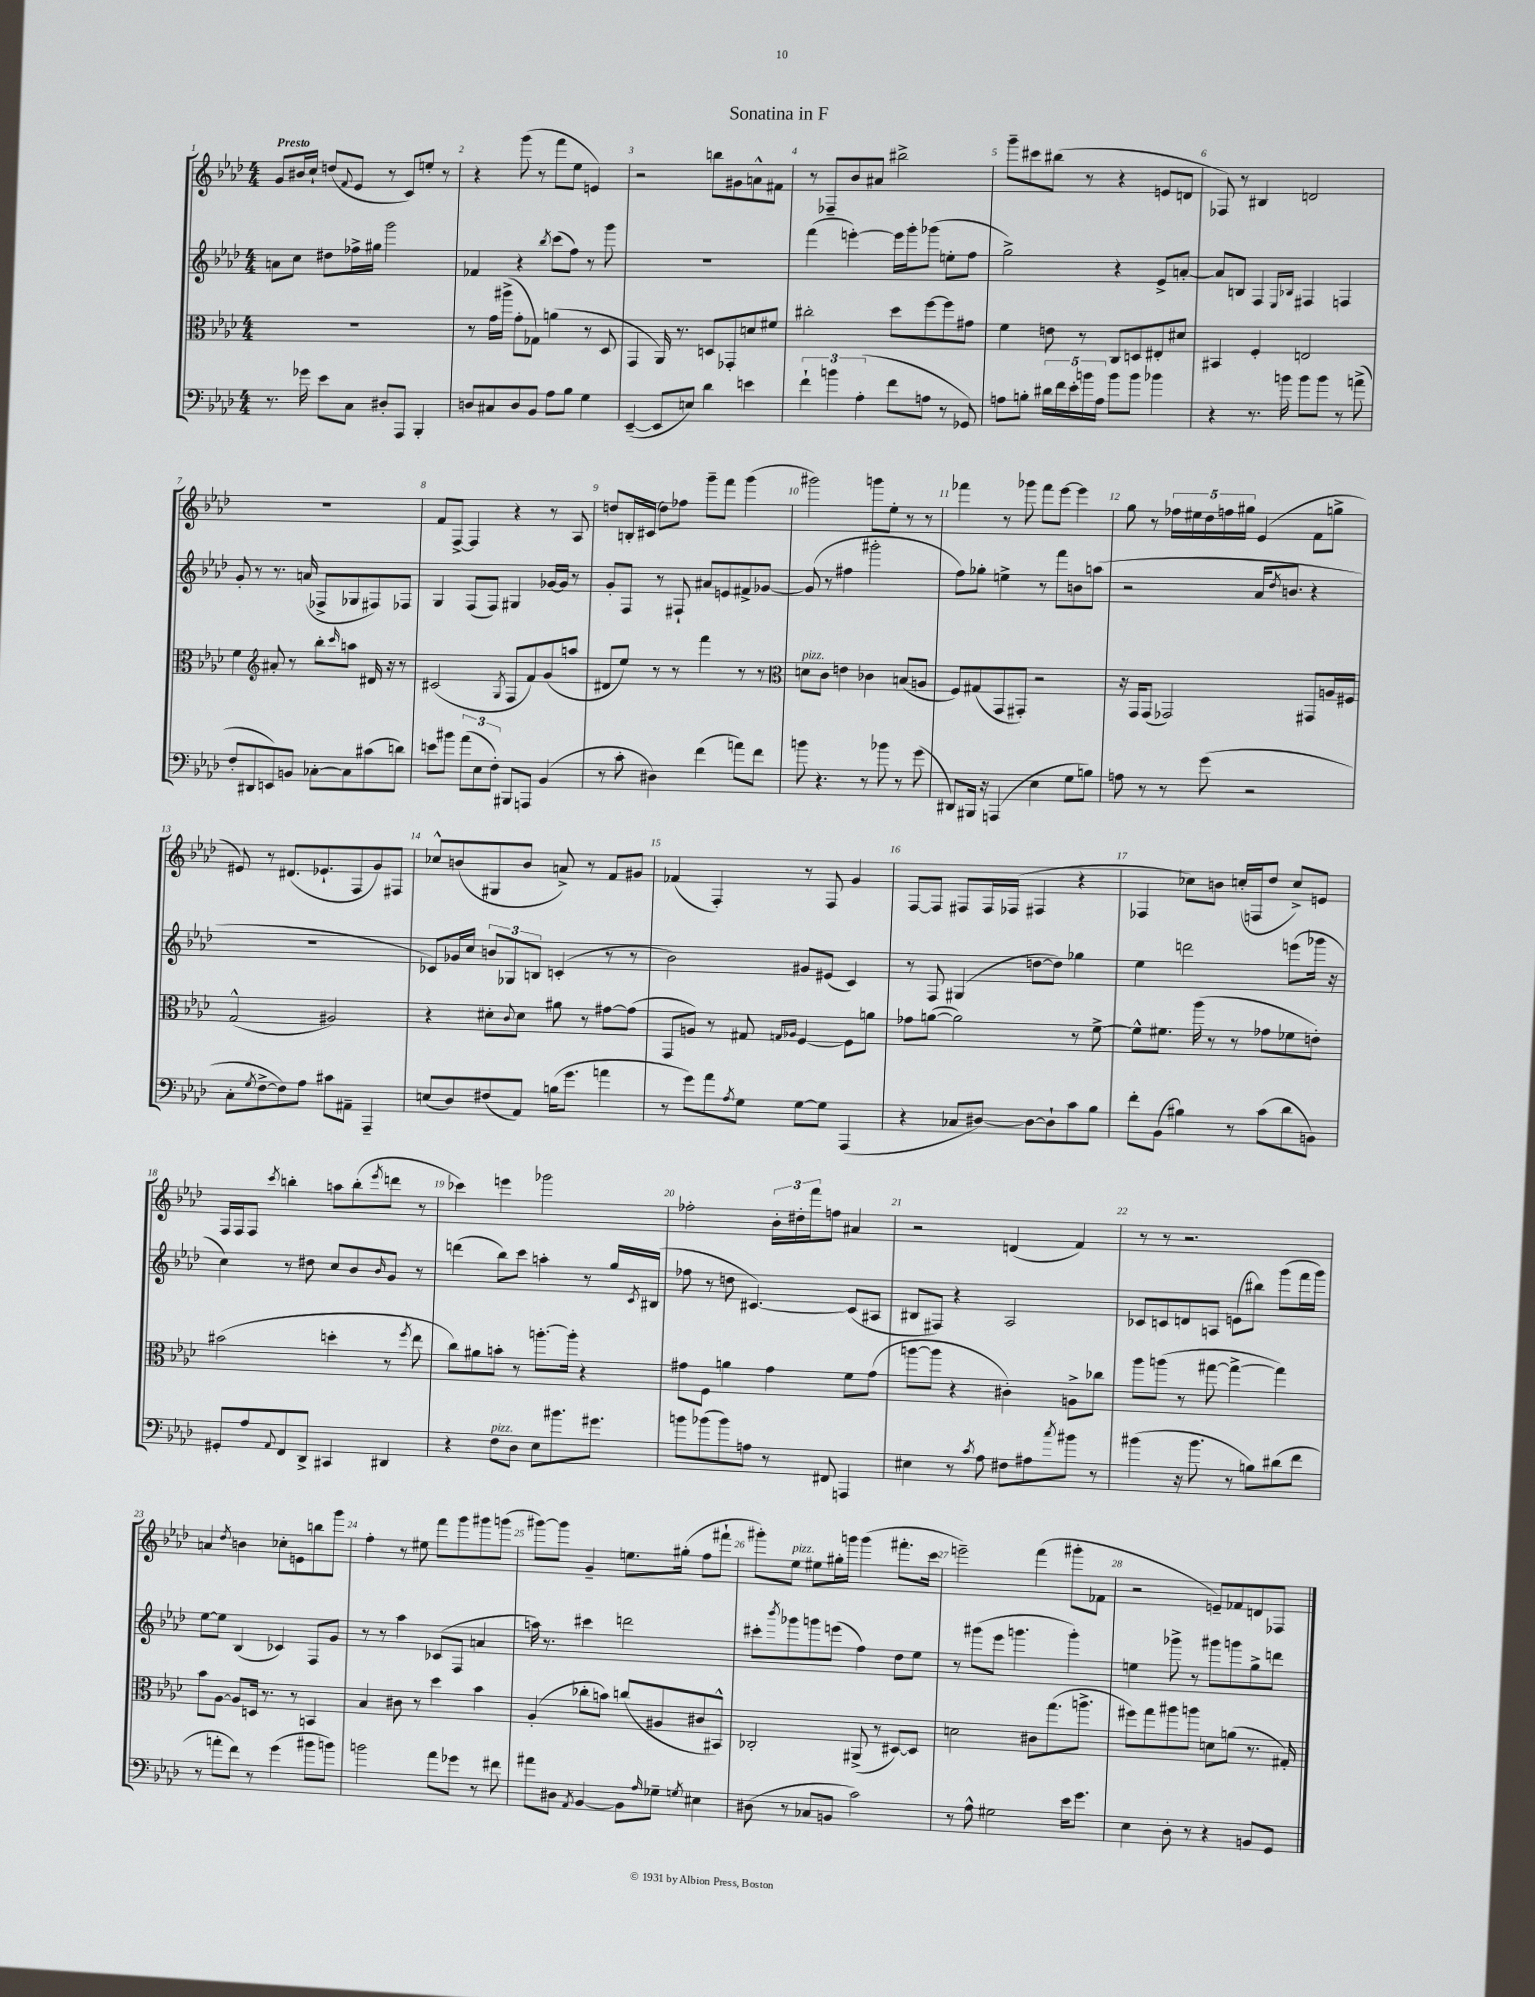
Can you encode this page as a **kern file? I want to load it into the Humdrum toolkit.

**kern	**kern	**kern	**kern
*staff4	*staff3	*staff2	*staff1
*clefF4	*clefC3	*clefG2	*clefG2
*k[b-e-a-d-]	*k[b-e-a-d-]	*k[b-e-a-d-]	*k[b-e-a-d-]
*M4/4	*M4/4	*M4/4	*M4/4
8.r	1r	8a	8g
.	.	8cc	16b#
16g-	.	.	16cc`
8e-	.	8dd#	(8dd
.	.	.	8qqf
8C	.	16ff-^	8e-
.	.	16gg#	.
8D#'	.	2ggg	8r
8AAA-	.	.	8c)
4BBB-'	.	.	8ee'
.	.	.	8r
=	=	=	=
8D	8r	4f-	4r
8C#	16g	.	.
.	(16aa#^	.	.
8D	8g'	4r	(8ggg
8BB-	8G-)	.	8r
.	.	8qbb-	.
8A-	(4a	(8ccc	8fff
8B-	.	8ff)	8ee-
4G	8r	8r	4e)
.	8D-	8ggg	.
=	=	=	=
([4EE-~	4GG	1r	2r
8EE-]	16AA-)	.	.
.	8.r	.	.
8E)	.	.	.
4d-	8D	.	8bb
.	8GG-'	.	8g#
4e	8d	.	8a^^
.	8f#	.	8f#
=	=	=	=
6f`	2cc#'	(4fff	8r
.	.	.	8F-~
6b	.	.	.
.	.	[4eee')	8b-
(6A-'	.	.	.
.	.	.	8a#
8f	8dd-	16eee]	2bb#^
.	.	16ggg'	.
8A	[8ff	(8ggg-	.
8r	8ff]	8ee'	.
8GG-)	8g#	8ff	.
=	=	=	=
8A	4f	2gg^)	8ggg~
8B'	.	.	8ccc#
20d#	8e	.	(8bb#
20f	.	.	.
20e-'	.	.	.
.	8r	.	8r
20b	.	.	.
20A	.	.	.
8b	8C	4r	4r
8b	8D	.	.
4b-	8E#'	8e-^	8e
.	8d#	[8a'	8d
=	=	=	=
4r	4BB#	8a]	8F-)
.	.	8B	8r
8.r	4F'	4F	4B#
16b	.	.	.
.	.	16qqE-	.
.	.	16qqB-	.
8b	2E	4F#	2d
8b	.	.	.
8r	.	4F	.
(8a^	.	.	.
=	=	=	=
8F'	4f	8g'	1r
8DD#	.	8r	.
*	*clefG2	*	*
8EE)	8a#'	8.r	.
8BB	8r	.	.
.	.	(16a	.
[8C-'	8bb-'	8F-^	.
.	16qqccc	.	.
8C-]	8aa	8G-	.
(8c#	16d#	8F#)	.
.	16r	.	.
8d)	8r	8F-	.
=	=	=	=
8e	(2c#	4G	8f
8b#	.	.	[8F^
(12a-	.	(8F	4F]
12E-	.	.	.
.	.	8F)	.
12F')	.	.	.
.	8qG	.	.
8BBB#	8F	4G#	4r
8AAA	8f)	.	.
(4BB-	(8g	[16g-	8r
.	.	16g-]	.
.	8aa	8r	8A-
=	=	=	=
8r	8d#	8g'	8dd
8c'	8ee-)	8F	16B'
.	.	.	(16c#
4D#)	8r	8r	8dd)
.	8r	8F#`	8ff-
(4f	4fff	8a#	8ggg~
.	.	8e	8fff
8a)	8r	8f#^	(4ggg
8f	8r	[8g-	.
=	=	=	=
*	*clefC3	*	*
8b	8d	(8g-]	2ggg#)
4.r	8c	8r	.
.	4e	4ff#	.
8r	4c-	2ggg#'	8ggg
8b-	.	.	8ee-'
8r	(8B	.	8r
(8g	8A	.	8r
=	=	=	=
8DD#)	8F)	8ff)	4fff-
16BBB#	(8G#	8gg-'	.
16r	.	.	.
(4AAA	8GG	4ee^	8r
.	8GG#')	.	8ggg-
4E-	2r	8r	8fff-
.	.	8fff	[8eee-
8G	.	8b	4eee-]
8B)	.	(8aa	.
=	=	=	=
8A	16r	2r	8gg
.	16GG	.	.
8r	(8GG	.	8r
8r	2GG-)	.	20ff-
.	.	.	20ee#
.	.	.	20dd-
(8g	.	.	.
.	.	.	20ff
.	.	.	20gg#
2r	.	16a-	(4e-
.	.	8qdd-	.
.	.	8.b	.
.	8GG#	4r	8f
.	16A	.	8gg^
.	16F#	.	.
=	=	=	=
8C'	(2G^^	1r	8e#)
8qG	.	.	.
[8F^	.	.	8r
8F])	.	.	(8.d#
8A-	.	.	.
.	.	.	8.e-`
8c#	2A#)	.	.
8AA#~	.	.	8F
4AAA-~	.	.	8g)
.	.	.	8F#
=	=	=	=
(8E	4r	8c-)	8cc-^^
8D-)	.	16g-	(8b
.	.	16cc	.
(8F#	8d#'	12b	8G#
.	.	12G-	.
.	8qqc	.	.
8AA-)	8d#	.	8b
.	.	12B	.
(16B	8a#	(4c'	8a^)
8.g	.	.	.
.	8r	.	8r
4a	[8g#	8r	8f
.	(8g#]	8r	8g#
=	=	=	=
8r	8GG	2b-)	(4f-
8g)	8A)	.	.
8a-	8r	.	4F')
8qA-	.	.	.
8G	8G#	.	.
.	16qqG	.	.
.	16qqA-	.	.
[8G	[4F	8g#	8r
8G]	.	(8e#	8F
(4AAA-	8F]	4c)	4g
.	8a	.	.
=	=	=	=
4r	8g-	8r	[8F
.	([8a	8F	8F]
8C-	2a])	(4G#	8F#
[8D#)	.	.	16F#
.	.	.	(16F-
8D#_	.	[8dd	4F#
8D#`]	.	8dd])	.
8c	8r	4gg-	4r
8B-	[8f^	.	.
=	=	=	=
8f'	8f^^]	4ee-	4F-
(8BB-	8.f#	.	.
4B#)	.	2ddd	8cc-)
.	(16aa-	.	.
.	8r	.	8b
8r	8r	.	(16cc'
.	.	.	16F
(8c	8g-	.	8dd-
8d-	8f-	(8eee	8cc^)
8BB)	8e')	16ggg-	8e
.	.	16r	.
=	=	=	=
8GG#'	(2b#	4cc)	16F
.	.	.	16F
8A-	.	.	8F
8qqAA-	.	.	8qccc
8FF	.	8r	4bb'
8DD-^	.	8dd#	.
4CC#	4dd'	8cc	8aa
.	.	8b-	(8bb'
.	.	16qqb-	8qeee-
4DD#	8r	8g	8ddd
.	8qff	.	.
.	8ee-	8r	8r
=	=	=	=
4r	8cc)	(4ddd	4ccc-)
.	8a#	.	.
8F	8b'	8bb-)	4eee
8D-	8r	8ccc	.
8E-	[8.aa'	4aa'	2ggg-
8.b#	.	.	.
.	16aa']	.	.
.	4r	8r	.
8.g#	.	.	.
.	.	16gg	.
.	.	8qc	.
.	.	(16B#	.
=	=	=	=
8b	8g#	8ff-	2ff-'
(8b-	8F	8r	.
8b-)	4a	8dd	.
8A	.	[4.c#)	.
8r	4g#	.	24b-'
.	.	.	24dd#'
.	.	.	24fff
8FF#	.	.	8ff
4AAA	8f	(8c#]	4a#
.	(8g#	8A#	.
=	=	=	=
4E#	[8aa	8B#	2r
.	8aa]	8F#)	.
8r	4r	4r	.
8qc	.	.	.
8A-	.	.	.
8F#	4c#')	2A-	(4d
8A#	.	.	.
8qcc	.	.	.
8b#	8A^	.	4f)
8r	8cc-	.	.
=	=	=	=
(4b#	8aa-	8c-	8r
.	(8aa	8c	8r
16r	8r	8d	2.r
8.b#	.	.	.
.	[8gg#	8A	.
8r	4gg#^_	(8e	.
8B)	.	8bb#)	.
(8d#	4gg#])	(8ggg	.
8f	.	16fff	.
.	.	16ggg)	.
=	=	=	=
8r	8b-	[8ee-	4a
8a'	[8A-	8ee-]	.
.	.	.	8qdd-
8f)	8A-]	(4B-	4b
8r	16D	.	.
.	8.r	.	.
(4g	.	4c-)	8cc-'
.	8r	.	8e
8b#	4BB	8F	8bb
8b)	.	8g	8ggg
=	=	=	=
2b	4B-	8r	4ff'
.	.	8r	.
.	8c#	4aa-	8r
.	8r	.	8ee#
8a-	4dd-	(8c-	8fff
8g-	.	8F	8ggg
8r	4b-	4a	8ggg#
8f#	.	.	(8ggg
=	=	=	=
8a#	(4A-'	16aa)	[8ggg#)
.	.	8.r	.
8D#	.	.	8ggg#]
8qAA-	.	.	.
[4BB-	8cc-'	4ccc#	4g~
.	8b)	.	.
8BB-]	(8cc	2ddd	8.ee
16qqA-	.	.	.
8G-~	8A#	.	.
.	.	.	(16gg#'
8qG	.	.	.
4E#	8c#	.	8ff
.	8BB#^^)	.	8fff#`
=	=	=	=
(8D#	2C-'	8ccc#'	8ggg#')
.	.	8qbbb-	.
8r	.	8ggg-	8ee-
8C-	.	8ggg	8ee#
8BB	.	(8eee	16gg#'
.	.	.	16ggg
2c)	(8AA#^	4ff)	(4ggg
.	8r	.	.
.	[8D#)	8dd-	8.fff#'
.	8D#]	8ee-	.
.	.	.	16ccc
=	=	=	=
8r	2d	8r	2eee~)
8A-^^	.	(8ggg#	.
2G#	.	8eee-	.
.	.	4.ggg	.
.	8c#	.	(4fff
.	(8.gg	.	.
16e-	.	4ggg')	8ggg#'
8.g	8.aa^	.	.
.	.	.	8f-
=	=	=	=
4E-	8ff#)	4ee	2r
.	8gg	.	.
8D-'	8aa#	8ggg-^	.
8r	8aa	8r	.
4r	8d	8ggg#	8e~)
.	(8a	8ggg	8f-
8BB	8.r	8gg^	8d
8GG	.	8ddd	8F-
.	16G#')	.	.
==	==	==	==
*-	*-	*-	*-
